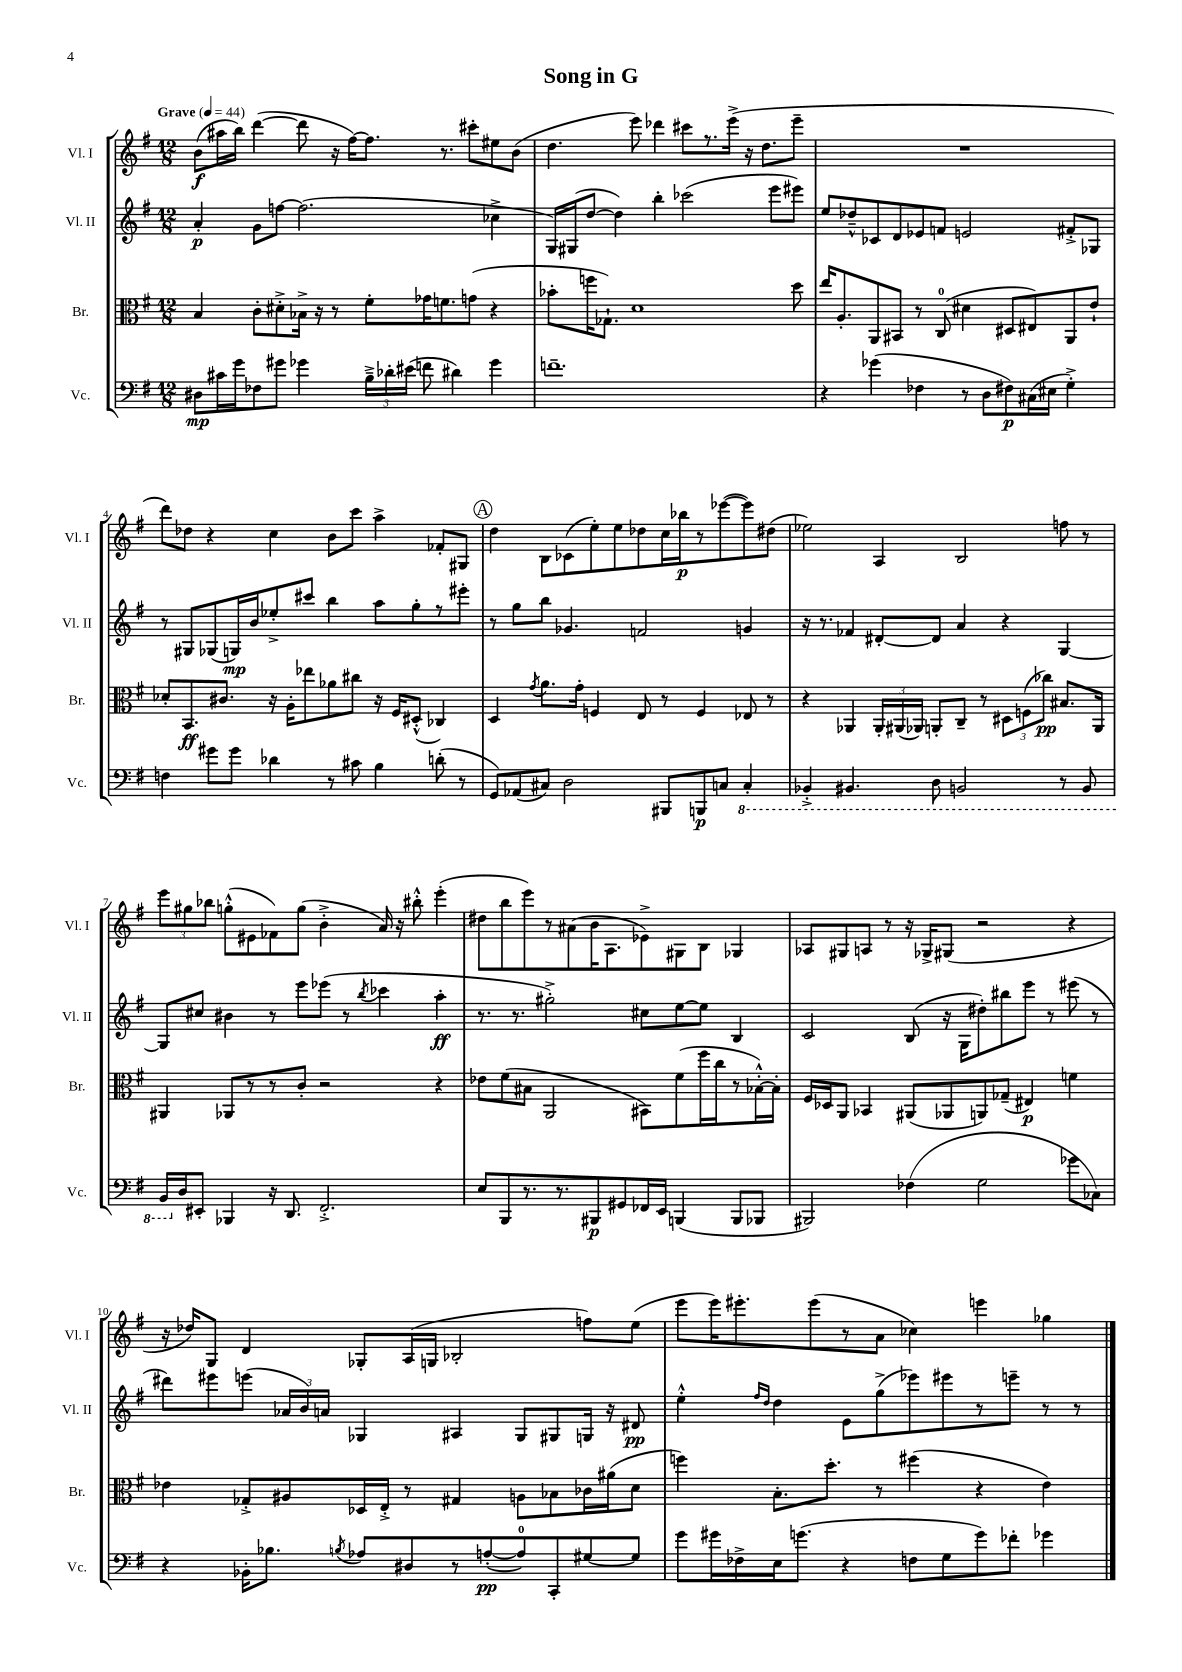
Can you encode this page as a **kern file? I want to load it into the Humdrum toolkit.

**kern	**dynam	**kern	**dynam	**kern	**dynam	**kern	**dynam
*part4	*part4	*part3	*part3	*part2	*part2	*part1	*part1
*staff4	*staff4	*staff3	*staff3	*staff2	*staff2	*staff1	*staff1
*I"Vc.	*	*I"Br.	*	*I"Vl. II	*	*I"Vl. I	*
*I'Vc.	*	*I'Br.	*	*I'Vl. II	*	*I'Vl. I	*
*clefF4	*	*clefC3	*	*clefG2	*	*clefG2	*
*k[f#]	*	*k[f#]	*	*k[f#]	*	*k[f#]	*
*M12/8	*	*M12/8	*	*M12/8	*	*M12/8	*
*MM44	*	*MM44	*	*MM44	*	*MM44	*
=1	=1	=1	=1	=1	=1	=1	=1
!	!	!	!	!	!	!LO:TX:a:B:t=Grave	!
8D#X\L	mp	4B/	.	4a'/	p	(8b\L	f
16c#X\L	.	.	.	.	.	16aa#X\L	.
16g\J	.	.	.	.	.	16bb\JJ)	.
8F-X\	.	8c'\L	.	8g\L	.	([4ddd\	.
8g#X\J	.	8d#X'^\	.	[8ffn\J	.	.	.
4g-X\	.	16B-X^\Jk	.	(2.ff\]	.	8ddd\]	.
.	.	16r	.	.	.	.	.
.	.	8r	.	.	.	16r	.
.	.	.	.	.	.	[16ff#\KL)	.
24B~^\LL	.	8f#'\L	.	.	.	8.ff#\J]	.
24d-X'\	.	.	.	.	.	.	.
(24e#X\JJ	.	.	.	.	.	.	.
8fn\	.	16g-X\K	.	.	.	.	.
.	.	8.fn\	.	.	.	8.r	.
4d#X\)	.	.	.	.	.	.	.
.	.	(8gn\J	.	.	.	8ccc#X'\L	.
4g-\	.	4r	.	4cc-X^\	.	8ee#X\	.
.	.	.	.	.	.	(8b\J	.
=2	=2	=2	=2	=2	=2	=2	=2
1.fn~	.	8b-X'\L	.	16G/LL)	.	4.dd\	.
.	.	.	.	(16G#X/J	.	.	.
.	.	16ffn\K	.	[8dd/J	.	.	.
.	.	8.G-X`\J)	.	.	.	.	.
.	.	.	.	4dd\])	.	.	.
.	.	1d	.	.	.	8eee\)	.
.	.	.	.	4bb'\	.	4ddd-X\	.
.	.	.	.	(2ccc-X\	.	8ccc#X\L	.
.	.	.	.	.	.	8.r	.
.	.	.	.	.	.	(16eee^\Jk	.
.	.	.	.	.	.	16r	.
.	.	.	.	.	.	8.dd\L	.
.	.	.	.	8eee\L	.	.	.
.	.	8dd\	.	8eee#X\J)	.	8eee~\J	.
=3	=3	=3	=3	=3	=3	=3	=3
4r	.	16ee/KL	.	8ee/L	.	1.r	.
.	.	8.A'/	.	.	.	.	.
.	.	.	.	8dd-X~^^/	.	.	.
(4g-X\	.	8AA/	.	8c-X/	.	.	.
.	.	8BB#X/J	.	8d/	.	.	.
4F-X\	.	8r	.	8e-X/	.	.	.
.	.	(8C/	.	8fn/J	.	.	.
8r	.	4d#X\	.	2en/	.	.	.
8D\L	.	.	.	.	.	.	.
8F#X\)	p	8D#X/L	.	.	.	.	.
(16C#X\L	.	8E#X/)	.	.	.	.	.
16E#X\JJ	.	.	.	.	.	.	.
4G'^\)	.	8AA/	.	8f#X'^/L	.	.	.
.	.	8e`/J	.	8G-X/J	.	.	.
!!LO:LB:g=z
=4	=4	=4	=4	=4	=4	=4	=4
4Fn\	.	8d-X'/L	.	8r	.	8ddd\L)	.
.	.	8.BB/	ff	8G#X/L	.	8dd-X\J	.
8g#X\L	.	.	.	(8G-X/	.	4r	.
.	.	8.c#X/J	.	.	.	.	.
8g#\J	.	.	.	16Gn/L)	mp	.	.
.	.	.	.	16b/J	.	.	.
4d-X\	.	16r	.	8ee-X'^/	.	4cc\	.
.	.	16A'\KL	.	.	.	.	.
.	.	8ee-X\	.	8ccc#X/J	.	.	.
8r	.	8a-X\	.	4bb\	.	8b\L	.
8c#X\	.	8cc#X\J	.	.	.	8ccc\J	.
4B\	.	16r	.	8aa\L	.	4aa^\	.
.	.	16F#/KL	.	.	.	.	.
.	.	(8D#X'^^/J	.	8gg'\	.	.	.
(8dn'\	.	4C-X/)	.	8r	.	8f-X'/L	.
8r	.	.	.	8eee#X'\J	.	8G#X/J	.
!!LO:REH:place=s1:t=A
=5	=5	=5	=5	=5	=5	=5	=5
8GG/L)	.	4D/	.	8r	.	4dd\	.
(8AA-X/	.	.	.	8gg\L	.	.	.
.	.	8qg/	.	.	.	.	.
8C#X/J)	.	8.a\L	.	8bb\J	.	8B\L	.
2D\	.	.	.	4.g-X/	.	(8c-X\	.
.	.	16g'\Jk	.	.	.	.	.
.	.	4Fn/	.	.	.	8ee'\)	.
.	.	.	.	.	.	8ee\	.
.	.	8E/	.	2fn/	.	8dd-X\	.
8BBB#X/L	.	8r	.	.	.	16cc\L	.
.	.	.	.	.	.	16bb-X\J	p
8BBBn/	p	4F/	.	.	.	8r	.
8Cn/J	.	.	.	.	.	([8eee-X\	.
*8ba	*	*	*	*	*	*	*
4CC'/	.	8E-X/	.	4gn/	.	8eee-\])	.
.	.	8r	.	.	.	(8dd#X\J	.
=6	=6	=6	=6	=6	=6	=6	=6
4BBB-X'^/	.	4r	.	16r	.	2ee-X\)	.
.	.	.	.	8.r	.	.	.
4.BBB#X/	.	4AA-X/	.	4f-X/	.	.	.
.	.	24AA-'/LL	.	[8d#X'/L	.	4A/	.
.	.	(24AA#X/	.	.	.	.	.
.	.	24AA-X/JJ)	.	.	.	.	.
8DD\	.	8AAn'/L	.	8d#/J]	.	.	.
2BBBn/	.	8C~/J	.	4a/	.	2B/	.
.	.	8r	.	.	.	.	.
.	.	12D#X\L	.	4r	.	.	.
.	.	(12Fn\	.	.	.	.	.
.	.	12cc-X\J)	pp	.	.	.	.
8r	.	8.B#X/L	.	[4G/	.	8ffn\	.
8BBB/	.	.	.	.	.	8r	.
.	.	16AA/Jk	.	.	.	.	.
!!LO:LB:g=z
=7	=7	=7	=7	=7	=7	=7	=7
16BBB/LL	.	4AA#X/	.	8G/L]	.	12eee\L	.
*X8ba	*	*	*	*	*	*	*
16D/J	.	.	.	.	.	.	.
.	.	.	.	.	.	12gg#X\	.
8EE#X'/J	.	.	.	8cc#X/J	.	.	.
.	.	.	.	.	.	12bb-X\J	.
4BBB-X/	.	8AA-X/L	.	4b#X\	.	(8ggn'^^\L	.
.	.	8r	.	.	.	8e#X\	.
16r	.	8r	.	8r	.	8f-X\)	.
8.DD/	.	.	.	.	.	.	.
.	.	8c'/J	.	8eee\L	.	(8gg\J	.
2.FF#'^/	.	2r	.	(8eee-X\J	.	4b'^\	.
.	.	.	.	8r	.	.	.
.	.	.	.	8qbb/	.	.	.
.	.	.	.	4ccc-X\	.	16a/)	.
.	.	.	.	.	.	16r	.
.	.	.	.	.	.	8bb#X'^^\	.
.	.	4r	.	4aa'\	ff	(4eee'\	.
=8	=8	=8	=8	=8	=8	=8	=8
8E/L	.	8e-X\L	.	8.r	.	8dd#X\L	.
8BBB/	.	(8f#\	.	.	.	8bb\	.
.	.	.	.	8.r	.	.	.
8.r	.	8B#X\J	.	.	.	8eee\)	.
.	.	2AA/	.	2gg#X'^\)	.	8r	.
8.r	.	.	.	.	.	.	.
.	.	.	.	.	.	(8a#X\	.
8BBB#X/	p	.	.	.	.	16b\K	.
.	.	.	.	.	.	8.A\	.
8GG#X/	.	.	.	.	.	.	.
16FF-X/L	.	8BB#X\L)	.	8cc#X\L	.	8e-X^\)	.
16EE/JJ	.	.	.	.	.	.	.
(4BBBn/	.	(8f#\	.	[8ee\	.	8G#X\	.
.	.	16ff#\L	.	8ee\J]	.	8B\J	.
.	.	16cc\J	.	.	.	.	.
8BBB/L	.	8r	.	4B/	.	4G-X/	.
8BBB-X/J	.	[16B-X'^^\L)	.	.	.	.	.
.	.	16B-'\JJ]	.	.	.	.	.
=9	=9	=9	=9	=9	=9	=9	=9
2BBB#X/)	.	16F#/LL	.	2c/	.	8A-X/L	.
.	.	16D-X/J	.	.	.	.	.
.	.	8AA/J	.	.	.	8G#X/	.
.	.	4BB-X/	.	.	.	8An/J	.
.	.	.	.	.	.	8r	.
(4F-X\	.	(8AA#X/L	.	(8B/	.	16r	.
.	.	.	.	.	.	16G-X^/KL	.
.	.	8AA-X/	.	16r	.	(8G#X/J	.
.	.	.	.	16G\KL	.	.	.
2G\	.	8AAn/)	.	8dd#X'\)	.	2r	.
.	.	(8G-X~/J	.	8bb#X\	.	.	.
.	.	4E#X/)	p	8eee\J	.	.	.
.	.	.	.	8r	.	.	.
8g-X\L	.	4fn\	.	(8eee#X\	.	4r	.
8C-X\J)	.	.	.	8r	.	.	.
!!LO:LB:g=z
=10	=10	=10	=10	=10	=10	=10	=10
4r	.	4e-X\	.	8ddd#X\L)	.	16r	.
.	.	.	.	.	.	16dd-X/KL)	.
.	.	.	.	8eee#X\	.	8G/J	.
16BB-X'\KL	.	8G-X'^/L	.	(8eeen\J	.	4d/	.
8.B-X\J	.	.	.	.	.	.	.
.	.	8A#X/	.	24a-X/LL	.	.	.
.	.	.	.	24b/)	.	.	.
.	.	.	.	24an/JJ	.	.	.
8qBn/	.	.	.	.	.	.	.
8A-X/L	.	16D-X/L	.	4G-X/	.	8G-X'/L	.
.	.	16E'^/JJ	.	.	.	.	.
8D#X/	.	8r	.	.	.	(16A/L	.
.	.	.	.	.	.	16Gn/JJ	.
8r	.	4G#X/	.	4A#X/	.	2B-X'/	.
([8An'/	pp	.	.	.	.	.	.
8A/])	.	8An\L	.	8G-/L	.	.	.
8CC'/	.	8B-X\	.	8G#X/	.	.	.
[8G#X/	.	16c-X\L	.	16Gn/Jk	.	8ffn\L)	.
.	.	(16a#X\J	.	16r	.	.	.
8G#/J]	.	8d\J	.	8d#X/	pp	(8ee\J	.
=11	=11	=11	=11	=11	=11	=11	=11
8g\L	.	4ffn\)	.	4ee'^^\	.	8eee\L	.
16g#X\L	.	.	.	.	.	16eee\K)	.
16F-X^\	.	.	.	.	.	8.eee#X'\	.
.	.	.	.	16qqff#/LL	.	.	.
.	.	.	.	16qqdd/JJ	.	.	.
16E\J	.	8.B'\L	.	4dd\	.	.	.
(8.gn\J	.	.	.	.	.	.	.
.	.	.	.	.	.	(8eee#\	.
.	.	8.dd'\J	.	.	.	.	.
4r	.	.	.	8e\L	.	8r	.
.	.	8r	.	(8gg^\	.	8a\J	.
8Fn\L	.	(4ff#X\	.	8eee-X\)	.	4cc-X\)	.
8G\	.	.	.	8eee#X\	.	.	.
8g\)	.	4r	.	8r	.	4eeen\	.
8f-X'\J	.	.	.	8eeen~\J	.	.	.
4g-X\	.	4e\)	.	8r	.	4gg-X\	.
.	.	.	.	8r	.	.	.
==	==	==	==	==	==	==	==
*-	*-	*-	*-	*-	*-	*-	*-
